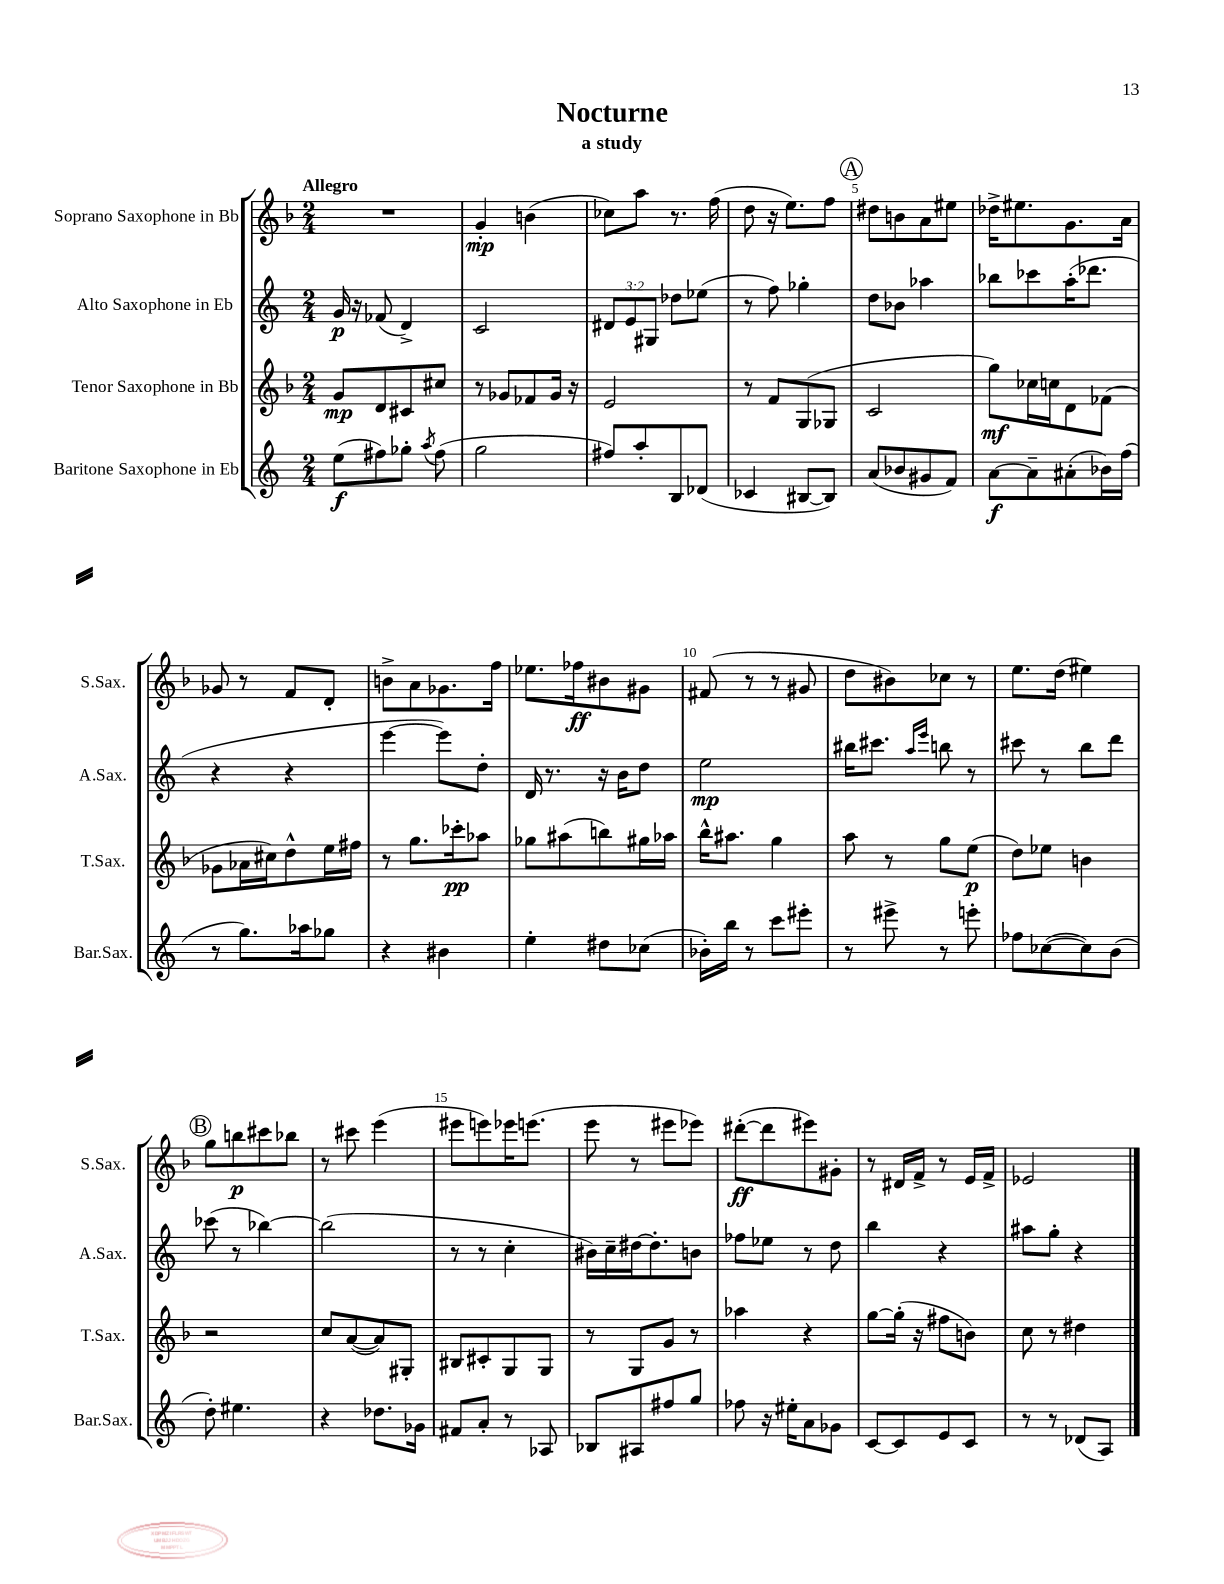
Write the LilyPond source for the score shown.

\header { title = "Nocturne" subtitle = "a study" }
<<
\new StaffGroup <<
\new Staff = "s0" \with { instrumentName = "Soprano Saxophone in Bb" shortInstrumentName = "S.Sax." } {
    \clef treble \key f \major \numericTimeSignature \time 2/4 \tempo "Allegro"
    \autoBeamOff R2 |
    g'4-.\mp b'4( |
    ces''8[) a''8] r8. f''16( |
    d''8 r16 e''8.[) f''8] |
    \mark \markup { \circle "A" } dis''8[ b'8 a'8 eis''8] |
    des''16[-> eis''8. g'8. a'16] |
    ges'8 r8 f'8[ d'8]-. |
    b'8[-> a'8 ges'8. f''16] |
    ees''8.[ fes''16\ff bis'8 gis'8] |
    fis'8( r8 r8 gis'8 |
    d''8[ bis'8) ces''8] r8 |
    e''8.[ d''16]( eis''4) |
    \mark \markup { \circle "B" } g''8[ b''8\p cis'''8 bes''8] |
    r8 cis'''8 e'''4( |
    eis'''8[ e'''8) ees'''16 e'''8.]( |
    e'''8 r8 eis'''8[ ees'''8]) |
    dis'''8[~-.\ff( dis'''8 eis'''8) gis'8]-. |
    r8 dis'16[ f'16]-> r8 e'16[ f'16]-> |
    ees'2 \bar "|." |
}
\new Staff = "s1" \with { instrumentName = "Alto Saxophone in Eb" shortInstrumentName = "A.Sax." } {
    \clef treble \key c \major \numericTimeSignature \time 2/4 \override Staff.TupletNumber.text = #tuplet-number::calc-fraction-text
    \autoBeamOff g'16\p r16 fes'8( d'4->) |
    c'2 |
    \tuplet 3/2 { dis'8[ e'8 gis8] } des''8[ ees''8]( |
    r8 f''8) ges''4-. |
    \mark \markup { \circle "A" } d''8[ bes'8] aes''4 |
    bes''8[ ces'''8 a''16-.( des'''8.] |
    r4 r4 |
    e'''4~ e'''8[) d''8]-. |
    d'16 r8. r16 b'16[ d''8] |
    e''2\mp |
    bis''16[ cis'''8.] \grace { a''16[ e'''16] } b''8 r8 |
    cis'''8 r8 b''8[ d'''8] |
    \mark \markup { \circle "B" } ces'''8( r8 bes''4~) |
    bes''2( |
    r8 r8 c''4-. |
    bis'16[) c''16-- dis''16~ dis''8.-. b'8] |
    fes''8[ ees''8] r8 d''8 |
    b''4 r4 |
    ais''8[ g''8]-. r4 \bar "|." |
}
\new Staff = "s2" \with { instrumentName = "Tenor Saxophone in Bb" shortInstrumentName = "T.Sax." } {
    \clef treble \key f \major \numericTimeSignature \time 2/4
    \autoBeamOff g'8[\mp d'8 cis'8 cis''8] |
    r8 ges'8[ fes'8 ges'16] r16 |
    e'2 |
    r8 f'8[ g8( ges8] |
    \mark \markup { \circle "A" } c'2 |
    g''8[\mf) ces''16 c''16 d'8 fes'8]( |
    ges'8[ aes'16 cis''16) d''8-^ e''16 fis''16] |
    r8 g''8.[ ces'''16-.\pp aes''8] |
    ges''8[ ais''8( b''8) gis''16 aes''16] |
    bes''16[-^ ais''8.] g''4 |
    a''8 r8 g''8[ e''8]\p( |
    d''8[) ees''8] b'4 |
    \mark \markup { \circle "B" } r2 |
    c''8[ a'8~( a'8) gis8]-. |
    bis8[ cis'8-. g8 g8] |
    r8 g8[ g'8] r8 |
    aes''4 r4 |
    g''8[~ g''16]-.( r16 fis''8[ b'8]) |
    c''8 r8 dis''4 \bar "|." |
}
\new Staff = "s3" \with { instrumentName = "Baritone Saxophone in Eb" shortInstrumentName = "Bar.Sax." } {
    \clef treble \key c \major \numericTimeSignature \time 2/4
    \autoBeamOff e''8[\f( fis''8) ges''8]-. \acciaccatura { a''8 } fis''8( |
    g''2 |
    fis''8[) a''8-. b8 des'8]( |
    ces'4 bis8[~ bis8]) |
    \mark \markup { \circle "A" } a'8[( bes'8 gis'8 f'8]) |
    a'8[~\f a'8-- ais'8-.( bes'16) f''16]( |
    r8 g''8.[) aes''16 ges''8] |
    r4 bis'4 |
    e''4-. dis''8[ ces''8]( |
    bes'16[-.) b''16] r8 c'''8[ eis'''8]-. |
    r8 eis'''8-> r8 e'''8-. |
    fes''8[ ces''8~( ces''8) b'8]( |
    \mark \markup { \circle "B" } d''8-.) eis''4. |
    r4 des''8.[ ges'16] |
    fis'8[ a'8]-. r8 aes8 |
    bes8[ ais8 fis''8 g''8] |
    fes''8 r16 eis''16[-. a'8 ges'8] |
    c'8[~ c'8 e'8 c'8] |
    r8 r8 des'8[( a8]) \bar "|." |
}
>>
>>
\layout { \context { \Score \override BarNumber.break-visibility = ##(#f #t #t) barNumberVisibility = #(every-nth-bar-number-visible 5) } }
